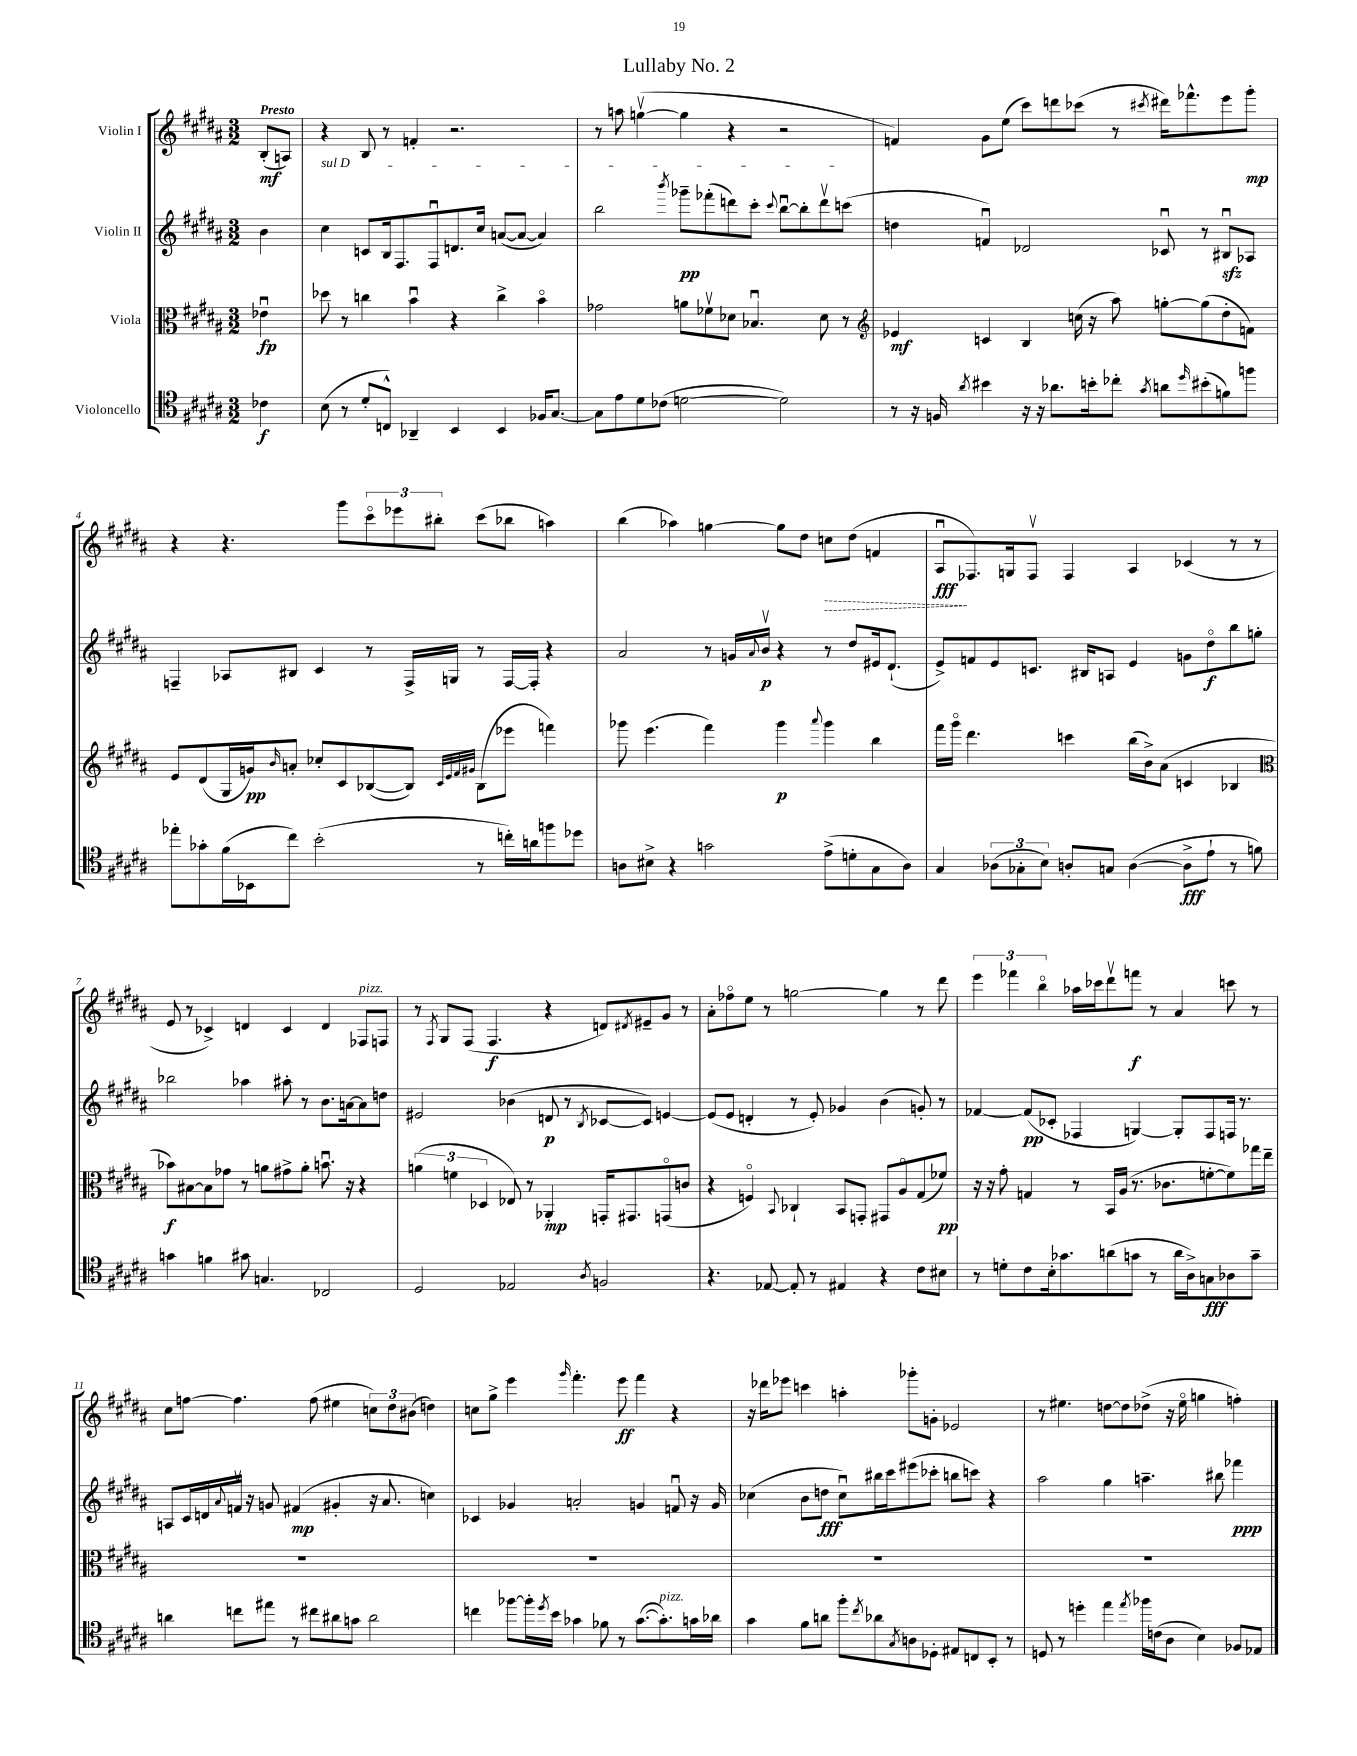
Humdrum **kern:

**kern	**dynam	**kern	**dynam	**kern	**dynam	**kern	**dynam
*part4	*part4	*part3	*part3	*part2	*part2	*part1	*part1
*staff4	*staff4	*staff3	*staff3	*staff2	*staff2	*staff1	*staff1
*I"Violoncello	*	*I"Viola	*	*I"Violin II	*	*I"Violin I	*
*clefC4	*	*clefC3	*	*clefG2	*	*clefG2	*
*k[f#c#g#d#a#]	*	*k[f#c#g#d#a#]	*	*k[f#c#g#d#a#]	*	*k[f#c#g#d#a#]	*
*M3/2	*	*M3/2	*	*M3/2	*	*M3/2	*
=	=	=	=	=	=	=	=
!	!	!	!	!	!	!LO:TX:a:B:t=Presto	!
4c-X\	f	4e-Xu\	fp	4b\	.	(8B'/L	mf
.	.	.	.	.	.	8An/J)	.
=1	=1	=1	=1	=1	=1	=1	=1
!	!	!	!	!LO:TX:a:i:t=sul D	!	!	!
(8B\	.	8dd-X\	.	4cc#\	.	4r	.
8r	.	8r	.	.	.	.	.
8d#'/L	.	4ccn\	.	8cn/L	.	8B/	.
8Cn^^/J)	.	.	.	16B/k	.	8r	.
.	.	.	.	8.F#/	.	.	.
4AA-X~/	.	4bu\	.	.	.	4fn'/	.
.	.	.	.	8F#u/	.	.	.
4BB/	.	4r	.	8.dn/	.	2.r	.
.	.	.	.	16cc#/Jk	.	.	.
4BB/	.	4cc^\	.	([8an/L	.	.	.
.	.	.	.	8a/J_	.	.	.
16F-X/KL	.	4b\	.	4a/])	.	.	.
[8.G#/J	.	.	.	.	.	.	.
=2	=2	=2	=2	=2	=2	=2	=2
8G#\L]	.	2g-X\	.	2bb\	.	8r	.
8e\	.	.	.	.	.	8aan\	.
8d#\	.	.	.	.	.	([4ggnv\	.
(8c-X\J	.	.	.	.	.	.	.
.	.	.	.	8qbbb/	.	.	.
[2dn\	.	8an\L	.	8ggg-X~\L	pp	4gg\]	.
.	.	8f-Xv\	.	(8fff-X'\	.	.	.
.	.	8d-X\J	.	8dddn\)	.	4r	.
.	.	4.B-Xu/	.	8ccc#'\J	.	.	.
.	.	.	.	8qqccc#/	.	.	.
2d\])	.	.	.	[8bbu\L	.	2r	.
.	.	.	.	8bb'\]	.	.	.
.	.	8d-\	.	8dddv\	.	.	.
.	.	8r	.	(8cccn\J	.	.	.
=3	=3	=3	=3	=3	=3	=3	=3
*	*	*clefG2	*	*	*	*	*
8r	.	4e-X/	mf	4ddn\	.	4fn/)	.
16r	.	.	.	.	.	.	.
16Fn/	.	.	.	.	.	.	.
8qa#/	.	.	.	.	.	.	.
4b#X\	.	4cn/	.	4fnu/)	.	8g#\L	.
.	.	.	.	.	.	(8ee\J	.
16r	.	4B/	.	2d-X/	.	8ccc#\L)	.
16r	.	.	.	.	.	.	.
8.a-X\L	.	.	.	.	.	8dddn\	.
.	.	(16ccn\	.	.	.	(8ccc-X\J	.
16bn'\k	.	16r	.	.	.	.	.
8cc-X'\J	.	8aa#\)	.	.	.	8r	.
8qg#/	.	.	.	.	.	8qccc#X/	.
8an\L	.	[8ggn'\L	.	8c-Xu/	.	16ddd#X\KL)	.
.	.	.	.	.	.	8.fff-X^^\	.
16qqdd#/	.	.	.	.	.	.	.
(8b#X'\	.	(8gg\]	.	8r	.	.	.
8fn\)	.	8dd#'\	.	8B#Xzzu/L	.	8eee\	.
8ffn\J	.	8fn\J)	.	8A-X/J	.	8ggg#'\J	mp
!!LO:LB:g=z
=4	=4	=4	=4	=4	=4	=4	=4
8ee-X'\L	.	8e/L	.	4Fn~/	.	4r	.
8g-X'\	.	(8d#/	.	.	.	.	.
(16f#\L	.	16G#/L	.	8A-X/L	.	4.r	.
16BB-X\J	.	16gn/J)	pp	.	.	.	.
.	.	16qqb/	.	.	.	.	.
8cc#\J)	.	8an'/J	.	8B#X/J	.	.	.
(2b'\	.	8cc-X'/L	.	4c#/	.	.	.
.	.	8c#/	.	.	.	8ggg#\L	.
.	.	([8B-X/	.	8r	.	12ccc#\	.
.	.	.	.	.	.	12eee-X\	.
.	.	8B-/J])	.	16F^/LL	.	.	.
.	.	.	.	.	.	12bb#X'\J	.
.	.	.	.	16Gn/JJ	.	.	.
.	.	32qqc#/LLL	.	.	.	.	.
.	.	32qqe/	.	.	.	.	.
.	.	32qqf#/	.	.	.	.	.
.	.	32qqg#X/JJJ	.	.	.	.	.
8r	.	(8B-\L	.	8r	.	(8ccc#\L	.
16ccn'\LL)	.	8eee-X\J	.	[16F/LL	.	8bb-X\J	.
16an\J	.	.	.	16F'/JJ]	.	.	.
8ffn\	.	4fffn\)	.	4r	.	4aan\)	.
8dd-X\J	.	.	.	.	.	.	.
=5	=5	=5	=5	=5	=5	=5	=5
8An\L	.	8ggg-X\	.	2a#/	.	(4bb\	.
8B#X^\J	.	(4.eee\	.	.	.	.	.
4r	.	.	.	.	.	4aa-X\)	.
2gn\	.	4fff#\)	.	8r	.	[4ggn\	.
.	.	.	.	16gn/LL	.	.	.
.	.	.	.	8qqa#/	.	.	.
.	.	.	.	16bv/JJ	p	.	.
.	.	4ggg-\	p	4r	.	8gg\L]	.
.	.	.	.	.	.	8dd#\J	.
.	.	8qqaaa#/	.	.	.	.	.
!	!	!	!	!	!	!	!LO:HP:b
(8e^\L	.	4ggg-\	.	8r	.	8ccn\L	>
8dn'\	.	.	.	8dd#/L	.	(8dd#\J	.
8G#\	.	4bb\	.	16e#X/k	.	4fn/	.
.	.	.	.	(8.d#`/J	.	.	.
8A\J)	.	.	.	.	.	.	.
=6	=6	=6	=6	=6	=6	=6	=6
4G#/	.	16fff#\LL	.	8e^/L)	.	8A#u/L	fff
.	.	16ggg#\JJ	.	.	.	.	.
.	.	4.ddd#\	.	8fn/	.	8.F-X/)	]
(12A-X\L	.	.	.	8e/	.	.	.
.	.	.	.	.	.	16Gn/k	.
12G-X'\	.	.	.	.	.	.	.
.	.	.	.	8.cn/J	.	8F-v/J	.
12B\J)	.	.	.	.	.	.	.
8An'/L	.	4cccn\	.	.	.	4F-/	.
.	.	.	.	16B#X/KL	.	.	.
8Gn/J	.	.	.	8An/J	.	.	.
([4A\	.	(16bb\LL	.	4e/	.	4A#/	.
.	.	16b^\J)	.	.	.	.	.
.	.	(8a#\J	.	.	.	.	.
8A^\L]	fff	4cn/	.	8gn\L	.	(4c-X/	.
8e`\J	.	.	.	8dd#\	f	.	.
8r	.	4B-X/	.	8bb\	.	8r	.
8fn\)	.	.	.	8ggn'\J	.	8r	.
!!LO:LB:g=z
=7	=7	=7	=7	=7	=7	=7	=7
*	*	*clefC3	*	*	*	*	*
4gn\	.	8b-X\L)	f	2bb-X\	.	8e/	.
.	.	[8B#X\	.	.	.	8r	.
4fn\	.	8B#\]	.	.	.	4c-X^/)	.
.	.	8g-X\J	.	.	.	.	.
8g#X\	.	8r	.	4aa-X\	.	4dn/	.
4.Gn/	.	8an\L	.	.	.	.	.
.	.	8g#X^\	.	8aa#X'\	.	4c-/	.
.	.	8a'\J	.	8r	.	.	.
2C-X/	.	8.bnu\	.	8.b\L	.	4d/	.
.	.	16r	.	[16an\k	.	.	.
!	!	!	!	!	!	!LO:TX:a:i:t=pizz.	!
.	.	4r	.	8a\]	.	8F-X/L	.
.	.	.	.	8ddn\J	.	8Fn/J	.
=8	=8	=8	=8	=8	=8	=8	=8
2D#/	.	(6an\	.	2e#X/	.	8r	.
.	.	.	.	.	.	8qF#/	.
.	.	.	.	.	.	8G#/L	.
.	.	6fn\	.	.	.	.	.
.	.	.	.	.	.	(8F#/J	.
.	.	6D-X/	.	.	.	.	.
.	.	.	.	.	.	4.F#/	f
2E-X/	.	8E-X/)	.	(4b-X\	.	.	.
.	.	8r	.	.	.	.	.
.	.	4AA-X'/	mp	8dn/	p	4r	.
.	.	.	.	8r	.	.	.
8qA#/	.	.	.	8qB/	.	.	.
2Fn/	.	16GGn'/KL	.	[8c-X/L	.	8dn/L)	.
.	.	8.GG#X/	.	.	.	.	.
.	.	.	.	.	.	8qd#X/	.
.	.	.	.	8c-/J])	.	8e#X~/	.
.	.	(8GGn/	.	[4en/	.	8g#/J	.
.	.	8cn/J	.	.	.	8r	.
=9	=9	=9	=9	=9	=9	=9	=9
4.r	.	4r	.	(8e/L]	.	8a#'\L	.
.	.	.	.	8e/J	.	8ff-X\	.
.	.	4Fn/)	.	4dn'/	.	8ee\J	.
[8E-X/	.	.	.	.	.	8r	.
.	.	8qqBB/	.	.	.	.	.
8E-'/]	.	4C-X`/	.	8r	.	[2ggn\	.
8r	.	.	.	8e'/)	.	.	.
4E#X/	.	8BB/L	.	4g-X/	.	.	.
.	.	8GGn'/J	.	.	.	.	.
4r	.	8GG#X/L	.	(4b\	.	4gg\]	.
.	.	8A#/	.	.	.	.	.
8c#\L	.	(8G#/	.	8gn'/)	.	8r	.
8B#X\J	.	8f-X/J)	pp	8r	.	8ddd#\	.
=10	=10	=10	=10	=10	=10	=10	=10
8r	.	16r	.	[4f-X/	.	6eee\	.
.	.	16r	.	.	.	.	.
8dn'\L	.	8g#'\	.	.	.	.	.
.	.	.	.	.	.	6fff-X\	.
8c#\	.	4Gn/	.	(8f-/L]	pp	.	.
.	.	.	.	.	.	6bb\	.
16B'\k	.	.	.	8c-X'/J	.	.	.
8.g-X\	.	.	.	.	.	.	.
.	.	8r	.	4F-X/	.	16aa-X\LL	.
.	.	.	.	.	.	16ccc-X\J	.
(8an\	.	16BB/LL	.	.	.	8ddd#v\	.
.	.	(16A#/JJ	.	.	.	.	.
8gn\J	.	8.r	.	[4Gn/)	.	8fffn\J	f
8r	.	.	.	.	.	8r	.
.	.	8.c-X\L	.	.	.	.	.
16a\LL	.	.	.	8G'/L]	.	4a#/	.
16A#^\J)	.	.	.	.	.	.	.
8Gn\	fff	[8fn'\	.	8F-/	.	.	.
8A-X\	.	8f\])	.	16Fn/Jk	.	8cccn\	.
.	.	.	.	8.r	.	.	.
8g~\J	.	16gg-X\L	.	.	.	8r	.
.	.	16ee~\JJ	.	.	.	.	.
!!LO:LB:g=z
=11	=11	=11	=11	=11	=11	=11	=11
4an\	.	1.r	.	8An/L	.	8cc#\L	.
.	.	.	.	16c#/L	.	[8ffn\J	.
.	.	.	.	16dn/	.	.	.
.	.	.	.	8qqa#/	.	.	.
8ccn\L	.	.	.	16fnv/JJ	.	4.ff\]	.
.	.	.	.	16r	.	.	.
8ee#X\J	.	.	.	8gn/	.	.	.
8r	.	.	.	(4f#X/	mp	.	.
8cc#X\L	.	.	.	.	.	(8ff\	.
8a#X\	.	.	.	4g#X'/	.	4ee#X\	.
8gn\J	.	.	.	.	.	.	.
2a#\	.	.	.	16r	.	12ccn\L)	.
.	.	.	.	8.a#/	.	.	.
.	.	.	.	.	.	12dd#\	.
.	.	.	.	.	.	(12b#X\J	.
.	.	.	.	4ccn\)	.	4ddn\)	.
=12	=12	=12	=12	=12	=12	=12	=12
4ccn\	.	1.r	.	4c-X/	.	8ccn\L	.
.	.	.	.	.	.	8gg#^\J	.
[8ff-X\L	.	.	.	4g-X/	.	4eee\	.
16ff-'\L]	.	.	.	.	.	.	.
8qdd#/	.	.	.	.	.	.	.
16b\JJ	.	.	.	.	.	.	.
.	.	.	.	.	.	16qqggg#/	.
4g-X\	.	.	.	2an'/	.	4.fff#'\	.
8f-X\	.	.	.	.	.	.	.
8r	.	.	.	.	.	8eee\	ff
([8.g-\L	.	.	.	4gn/	.	4fff#\	.
!LO:TX:a:i:t=pizz.	!	!	!	!	!	!	!
8.g-'\])	.	.	.	.	.	.	.
.	.	.	.	8fnu/	.	4r	.
16gn\L	.	.	.	16r	.	.	.
16a-X\JJ	.	.	.	16g/	.	.	.
=13	=13	=13	=13	=13	=13	=13	=13
4g#\	.	1.r	.	(4cc-X\	.	16r	.
.	.	.	.	.	.	16ddd-X\KL	.
.	.	.	.	.	.	8eee-X\J	.
8f#\L	.	.	.	8b\L	.	4cccn\	.
8an\J	.	.	.	8ddn\J	fff	.	.
8ff#'\L	.	.	.	8cc-u\L)	.	4aan'\	.
8qcc#/	.	.	.	.	.	.	.
8a-X\	.	.	.	16bb#X\L	.	.	.
.	.	.	.	16ccc#\J	.	.	.
8qG#/	.	.	.	.	.	.	.
8An\	.	.	.	(8eee#X\	.	8ggg-X'\L	.
8D-X'\J	.	.	.	8ccc-X'\J	.	8gn'\J	.
8E#X/L	.	.	.	8bbn\L	.	2e-X/	.
8Cn/	.	.	.	8cccn\J)	.	.	.
8BB'/J	.	.	.	4r	.	.	.
8r	.	.	.	.	.	.	.
=14	=14	=14	=14	=14	=14	=14	=14
8Dn/	.	1.r	.	2aa#\	.	8r	.
8r	.	.	.	.	.	4.ee#X\	.
4ddn'\	.	.	.	.	.	.	.
4ee\	.	.	.	4gg#\	.	[8ddn\L	.
.	.	.	.	.	.	8dd\]	.
8qee/	.	.	.	.	.	.	.
16ff-X\LL	.	.	.	4.aan~\	.	(8dd-X^\J	.
(16cn\J	.	.	.	.	.	.	.
8A#\J	.	.	.	.	.	16r	.
.	.	.	.	.	.	16ee#\	.
4B\)	.	.	.	.	.	4ggn\	.
.	.	.	.	8bb#X\	.	.	.
8F-X/L	.	.	.	4fff-X\	ppp	4ffn'\)	.
8E-X/J	.	.	.	.	.	.	.
==	==	==	==	==	==	==	==
*-	*-	*-	*-	*-	*-	*-	*-
